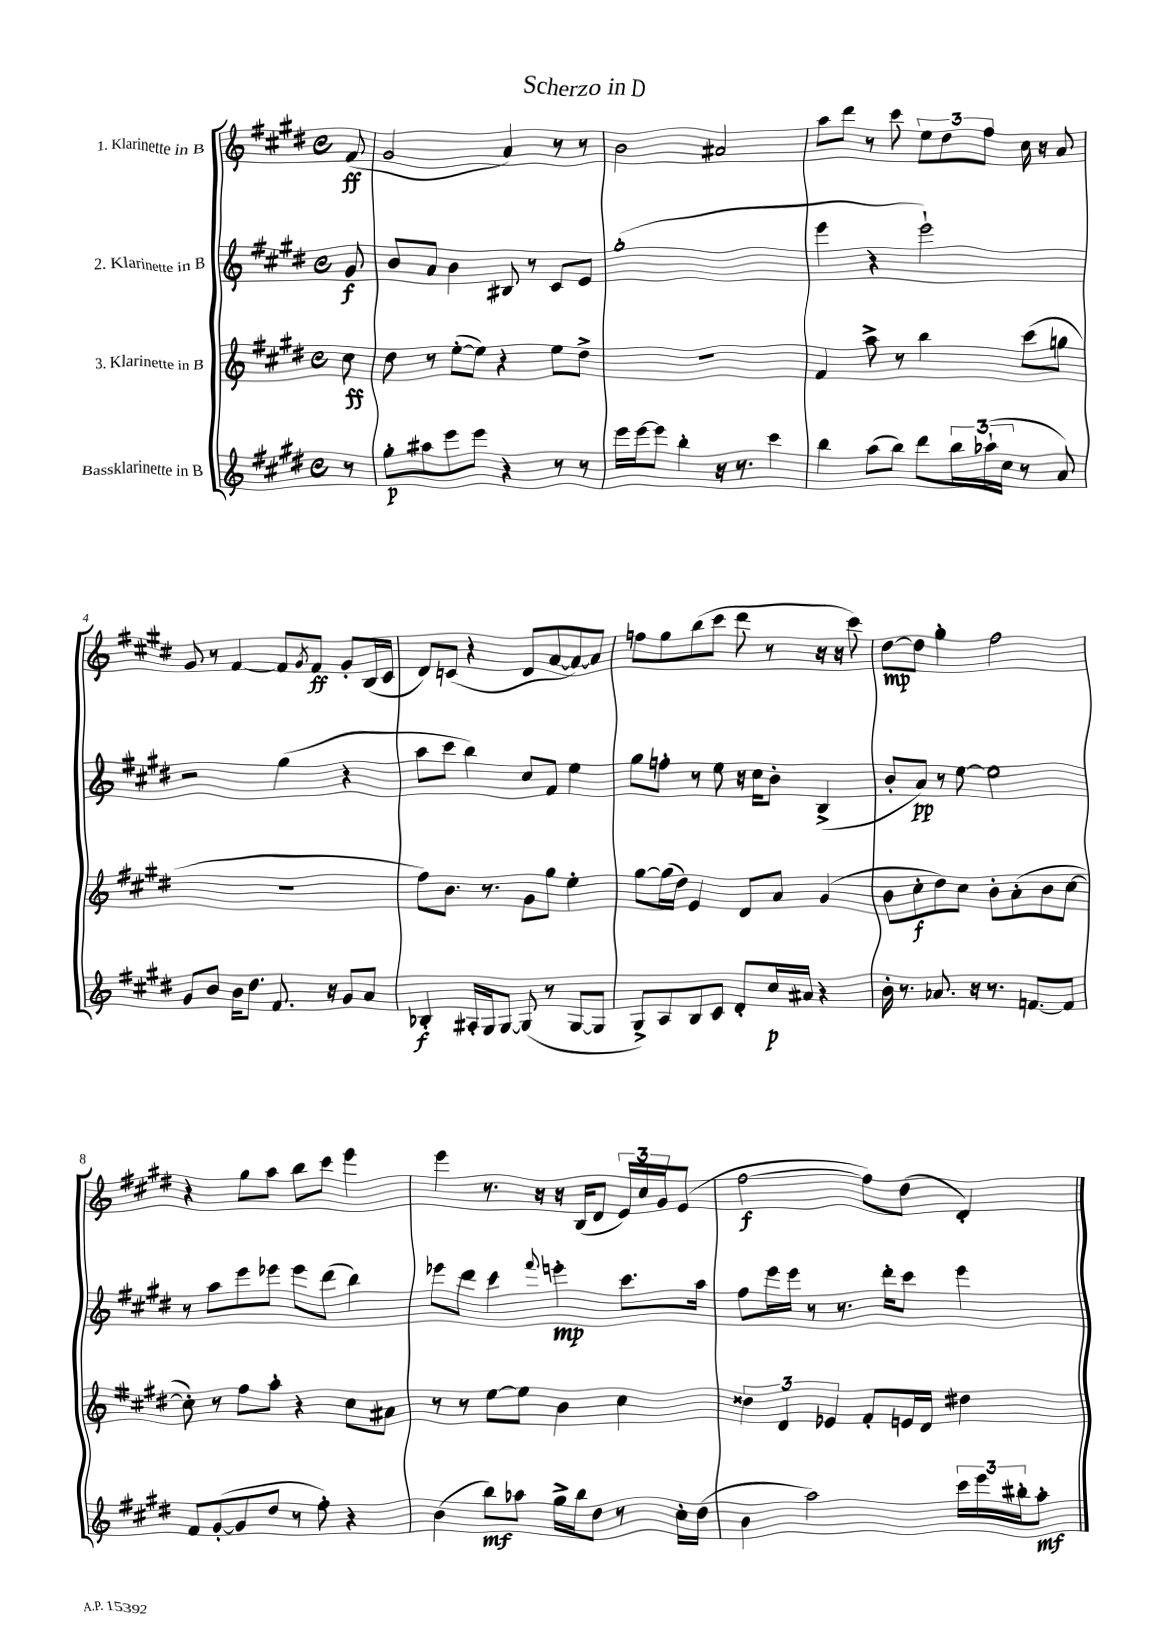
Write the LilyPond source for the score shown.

\header { title = "Scherzo in D" }
<<
\new StaffGroup <<
\new Staff = "s0" \with { instrumentName = "1. Klarinette in B" } {
    \clef treble \key e \major \defaultTimeSignature \time 4/4 \partial 8
    fis'8\ff( |
    gis'2 a'4) r8 r8 |
    b'2 ais'2 |
    a''8 dis'''8 r8 cis'''8 \tuplet 3/2 { e''8 dis''8 fis''8 } cis''16 r16 a'8 |
    gis'8 r8 fis'4~ fis'8 \acciaccatura { gis'8 } fis'8\ff gis'8-. b16( cis'16 |
    dis'8) c'8( r4 dis'8 a'8~ a'8~) a'8 |
    f''8 gis''8 b''8( cis'''8 dis'''8 r8 r16 r16 cis'''8) |
    dis''8~\mp dis''8 gis''4-. fis''2 |
    r4 gis''8 a''8 b''8 cis'''8 e'''4 |
    e'''4 r8. r16 r16 b16( dis'8 \tuplet 3/2 { e'16) cis''16 gis'16 } e'8( |
    fis''2~\f fis''8) dis''8( dis'4-.) \bar "|." |
}
\new Staff = "s1" \with { instrumentName = "2. Klarinette in B" } {
    \clef treble \key e \major \defaultTimeSignature \time 4/4 \partial 8
    gis'8\f |
    b'8 a'8 b'4 bis8 r8 cis'8 e'8 |
    gis''1-.( |
    e'''4 r4 e'''2-!) |
    r2 gis''4( r4 |
    a''8 cis'''8 b''4) cis''8 fis'8 e''4 |
    gis''8 f''8-. r8 e''8 r16 cis''16 b'8-. b4->( |
    b'8-. a'8\pp) r8 e''8~ e''2 |
    r8 a''8 e'''8 ees'''8 ees'''8 dis'''8( b''4) |
    ees'''8 dis'''8 cis'''4 \appoggiatura { fis'''8 } e'''4-.\mp cis'''8. a''16 |
    fis''8 e'''16 e'''16 r8 r8. dis'''16-. cis'''8 e'''4 \bar "|." |
}
\new Staff = "s2" \with { instrumentName = "3. Klarinette in B" } {
    \clef treble \key e \major \defaultTimeSignature \time 4/4 \partial 8
    cis''8\ff |
    dis''8 r8 e''8~-.( e''8) r4 e''8 dis''8-> |
    R1 |
    fis'4 a''8-> r8 b''4 cis'''8( g''8 |
    R1 |
    fis''8) b'8. r8. gis'8 gis''8 e''4-. |
    gis''8~ gis''16( dis''16) e'4 dis'8 a'8 gis'4( |
    b'8 cis''8-.\f dis''8) cis''8 b'8-. a'8-.( b'8 cis''8~ |
    cis''8-.) r8 fis''8 a''8-. r4 cis''8 ais'8 |
    r8 r8 e''8~ e''8 b'4 cis''4 |
    \tuplet 3/2 { disis''4 dis'4 ees'4 } fis'8-. e'16 dis'16 dis''4 \bar "|." |
}
\new Staff = "s3" \with { instrumentName = "Bassklarinette in B" } {
    \clef treble \key e \major \defaultTimeSignature \time 4/4 \partial 8
    r8 |
    gis''8-.\p ais''8 e'''8 e'''8 r4 r8 r8 |
    e'''16 e'''16~ e'''8 b''4-. r16 r8. cis'''4 |
    b''4 a''8( b''8) dis'''8 \tuplet 3/2 { b''16 aes''16-!( cis''16 } r8 a'8) |
    gis'8 b'8 b'16 dis''8. fis'8. r16 gis'8 a'8 |
    bes4-.\f ais16-. gis16 gis8~ gis8( r8 gis8~ gis8 |
    gis8->) a8 b8 cis'8 dis'8-. cis''16\p ais'16 r4 |
    b'16-. r8. aes'8. r16 r8. f'8.~ f'8 |
    fis'8 gis'8~-.( gis'8 dis''8 r8 fis''8-.) r4 |
    b'4( b''8\mf) aes''8 gis''16-> b''16 dis''8 r8 cis''16-. dis''16( |
    b'4 a''2) \tuplet 3/2 { cis'''16 e'''16 bis''16-. } a''8-.\mf \bar "|." |
}
>>
>>
